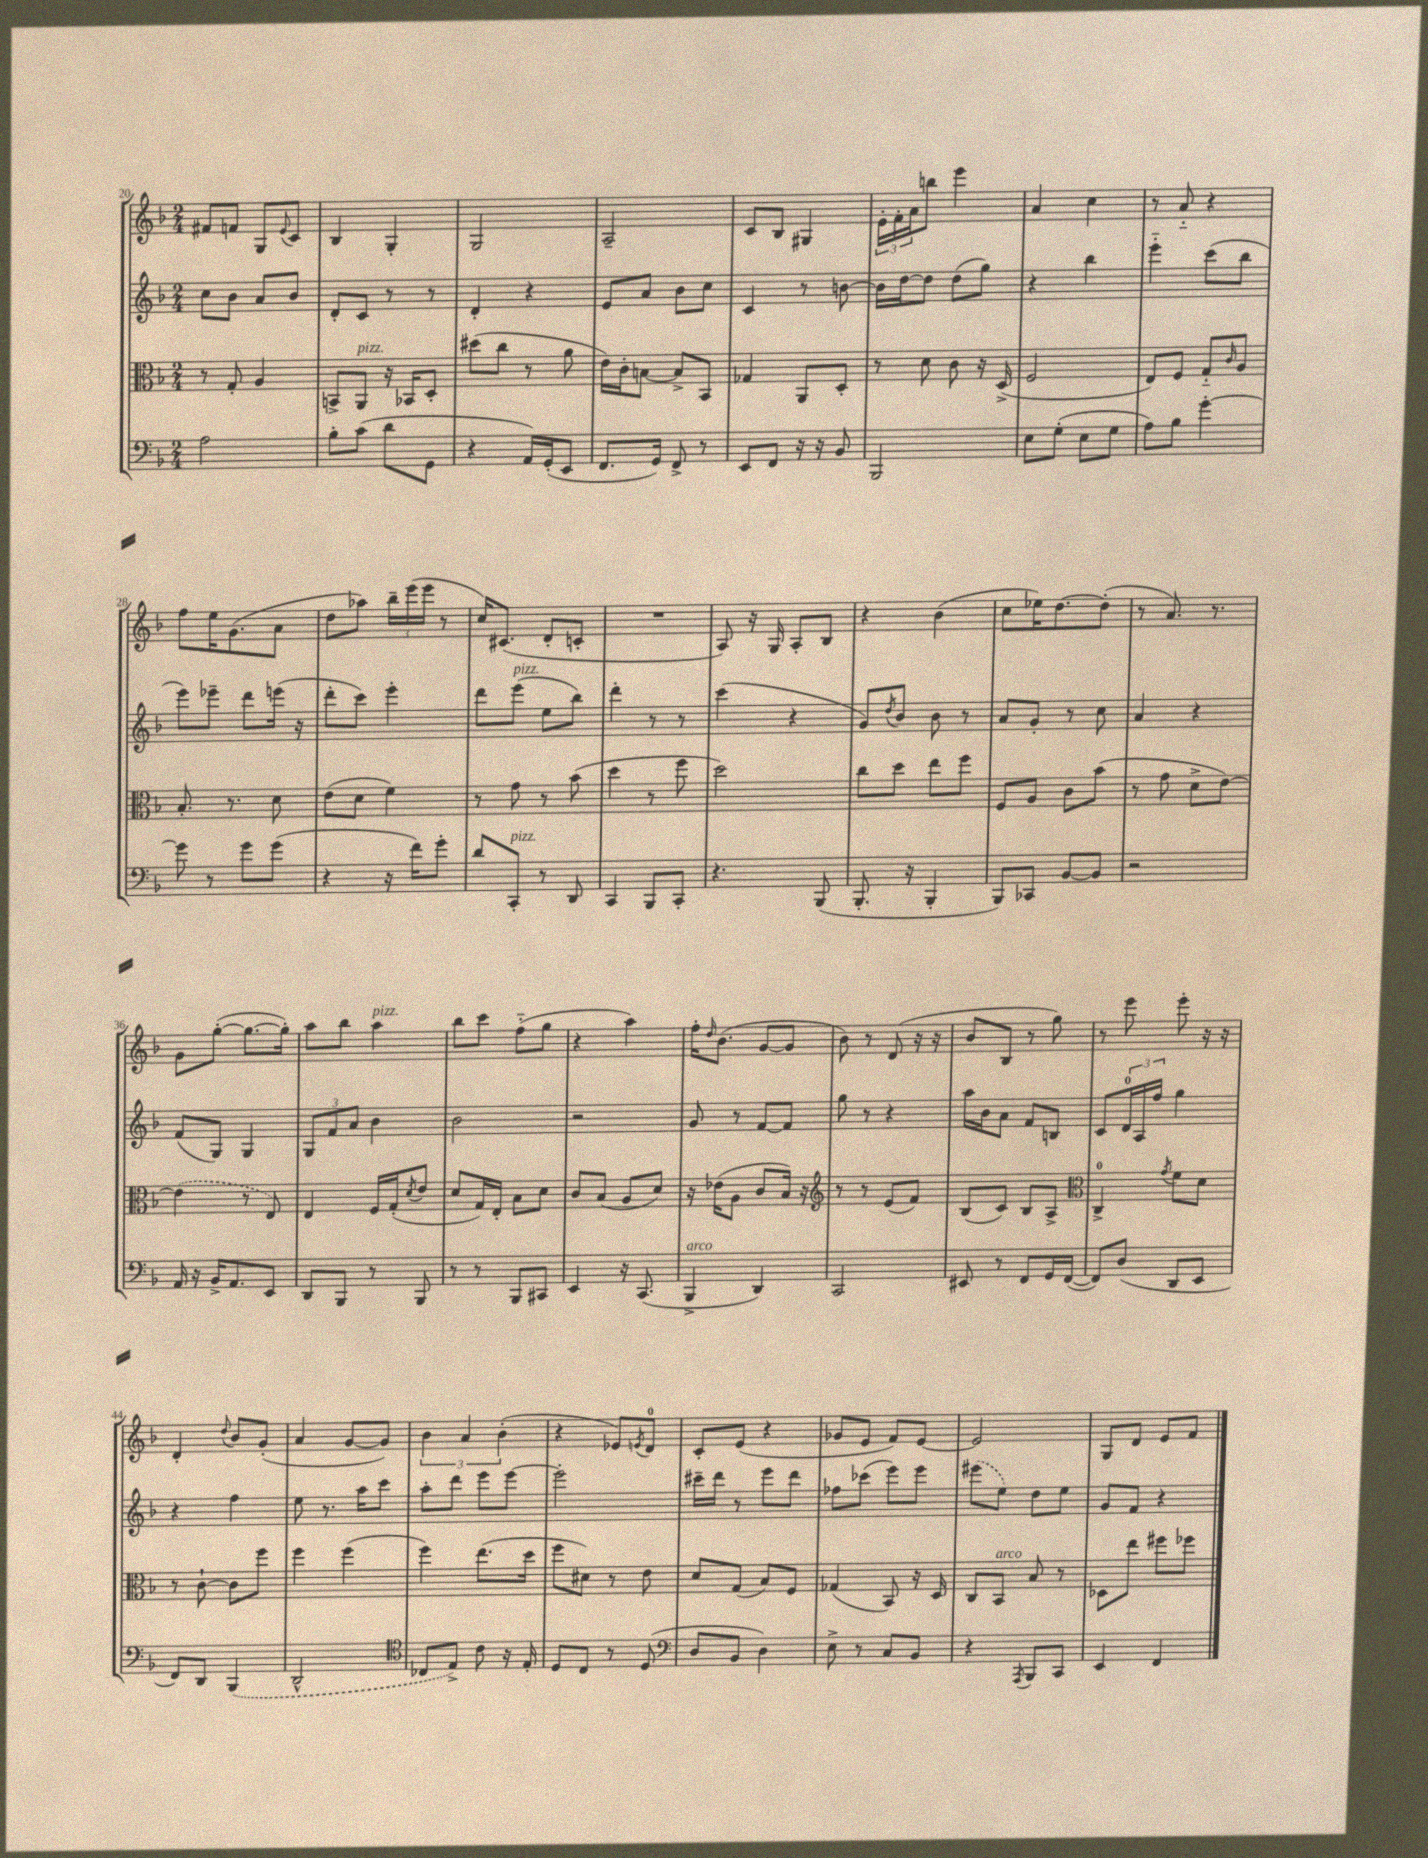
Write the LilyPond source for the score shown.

<<
\new StaffGroup <<
\new Staff = "s0" {
    \clef treble \key f \major \numericTimeSignature \time 2/4
    fis'8 f'8 g8 \appoggiatura { e'8 } c'8 |
    bes4 g4-. |
    g2 |
    a2-- |
    c'8 bes8 gis4 |
    \tuplet 3/2 { e'16-. f'16-. a'16 } b''8 e'''4 |
    a'4 c''4 |
    r8 a'8-_ r4 |
    f''8 e''16 g'8.( a'8 |
    d''8 aes''8) \tuplet 3/2 { bes''16-- e'''16( e'''16 } r8 |
    c''16) cis'8.( d'8-. c'8-. |
    R2 |
    a8) r16 g16 a8-. bes8 |
    r4 bes'4( |
    c''8 ees''16) d''8.~ d''8-.( |
    r8 a'8.) r8. |
    g'8 g''8~-.( g''8.~ g''16-.) |
    a''8 bes''8 a''4^\markup { \italic "pizz." } |
    bes''8 c'''8 f''8-_( g''8 |
    r4 a''4) |
    f''16-. \grace { d''16 } bes'8.( g'8~ g'8 |
    bes'8) r8 d'8( r16 r16 |
    bes'8 bes8 r8 g''8) |
    r8 e'''8 e'''8-. r16 r16 |
    d'4-. \appoggiatura { d''8 } bes'8 g'8-.( |
    a'4 g'8~ g'8) |
    \tuplet 3/2 { bes'4 a'4 bes'4-.( } |
    r4 ees'8) \acciaccatura { e'8 } d'8-0 |
    c'8-. e'8( r4 |
    ges'8 e'8 f'8) e'8~ |
    e'2 |
    g8 d'8 e'8 f'8 \bar "|." |
}
\new Staff = "s1" {
    \clef treble \key f \major \numericTimeSignature \time 2/4
    c''8 bes'8 a'8 bes'8 |
    d'8-. c'8 r8 r8 |
    d'4-. r4 |
    e'8 a'8 bes'8 c''8 |
    c'4 r8 b'8~ |
    b'16 d''16~ d''8 d''8( g''8) |
    r4 bes''4 |
    e'''4-_ c'''8( bes''8 |
    e'''8) ees'''8-- d'''8 e'''16( r16 |
    d'''8-. c'''8) e'''4-. |
    d'''8 e'''8^\markup { \italic "pizz." }( e''8 bes''8) |
    d'''4-. r8 r8 |
    c'''4( r4 |
    g'8) \acciaccatura { d''8 } bes'8 bes'8 r8 |
    a'8 g'8-. r8 c''8 |
    a'4 r4 |
    f'8( g8) g4 |
    \tuplet 3/2 { g8 f'8 a'8 } bes'4 |
    bes'2 |
    r2 |
    g'8 r8 f'8~ f'8 |
    g''8 r8 r4 |
    a''16 bes'16 a'8 f'8 b8 |
    c'8 \tuplet 3/2 { d'16-0 a16 f''16 } g''4 |
    r4 f''4 |
    e''8 r8. a''16 c'''8 |
    a''8-. d'''8 e'''8 e'''8~ |
    e'''2-. |
    cis'''16-- d'''16 r8 e'''8 d'''8 |
    fes''8 ces'''8( e'''8) e'''8 |
    \once \slurDashed eis'''8( e''8) d''8 e''8 |
    g'8 f'8 r4 \bar "|." |
}
\new Staff = "s2" {
    \clef alto \key f \major \numericTimeSignature \time 2/4
    r8 g8-. a4 |
    b,8-> a,8^\markup { \italic "pizz." } r16 bes,16 d8-. |
    dis''8( c''8 r8 a'8 |
    e'16) c'16-. b8~ b8-> bes,8 |
    ges4 a,8 d8-. |
    r8 d'8 c'8 r16 d16->( |
    f2 |
    e8) f8 g8-_ \grace { c'16 } a8 |
    bes8.-. r8. d'8 |
    e'8( d'8 f'4) |
    r8 g'8 r8 bes'8( |
    d''4 r8 f''8 |
    d''2) |
    c''8 d''8 e''8 f''8 |
    f8 a8 c'8 bes'8( |
    r8 g'8 d'8-> e'8~) |
    \once \slurDashed e'4( r8 e8) |
    e4 f16 g16-.( \acciaccatura { d'8 } e'8 |
    d'8 g16) e16-. bes8 d'8 |
    c'8 bes8( a8 d'8) |
    r16 ees'16( a8 c'8 bes16) r16 |
    \clef treble r8 r8 e'8( f'8) |
    bes8( c'8) bes8 a8-> |
    \clef alto c4-0-> \acciaccatura { g'8 } f'8 d'8 |
    r8 c'8~-! c'8 f''8 |
    f''4 f''4( |
    f''4) e''8.( d''16 |
    f''8 dis'8) r8 e'8 |
    d'8 g8( bes8) f8 |
    ges4( bes,8) r16 d16 |
    c8 bes,8^\markup { \italic "arco" } bes8 r8 |
    des8 e''8 fis''8 fes''8 \bar "|." |
}
\new Staff = "s3" {
    \clef bass \key f \major \numericTimeSignature \time 2/4
    a2 |
    bes8-. c'8( d'8 g,8 |
    r4 a,16) g,16-.( e,8 |
    f,8. g,16) f,8-> r8 |
    e,8 f,8 r16 r16 bes,8 |
    bes,,2 |
    e8 g8-.( e8 g8 |
    a8) bes8 g'4~-. |
    g'8 r8 g'8 g'8( |
    r4 r16 f'16) g'8-. |
    d'8 c,8-.^\markup { \italic "pizz." } r8 d,8 |
    c,4 bes,,8 c,8-. |
    r4. bes,,8( |
    bes,,8.-. r16 bes,,4-. |
    bes,,8) ces,8 bes,8~ bes,8 |
    r2 |
    a,16 r16 bes,16-> a,8. e,8 |
    d,8 bes,,8 r8 bes,,8 |
    r8 r8 bes,,8 cis,8 |
    e,4 r16 c,8.( |
    bes,,4->^\markup { \italic "arco" } d,4) |
    c,2 |
    eis,8 r8 f,8 g,16 f,16~( |
    f,8) d8( d,8 e,8 |
    f,8) d,8 \once \slurDashed bes,,4( |
    d,2-^ |
    \clef tenor ces8 e8->) c'8 r16 e16-. |
    d8 c8 r8 d8( |
    \clef bass d8 bes,8 d4) |
    e8-> r8 c8 bes,8 |
    r4 \acciaccatura { a,,8 } bes,,8 c,8 |
    e,4 f,4 \bar "|." |
}
>>
>>
\layout { \context { \Score currentBarNumber = #20 } }
